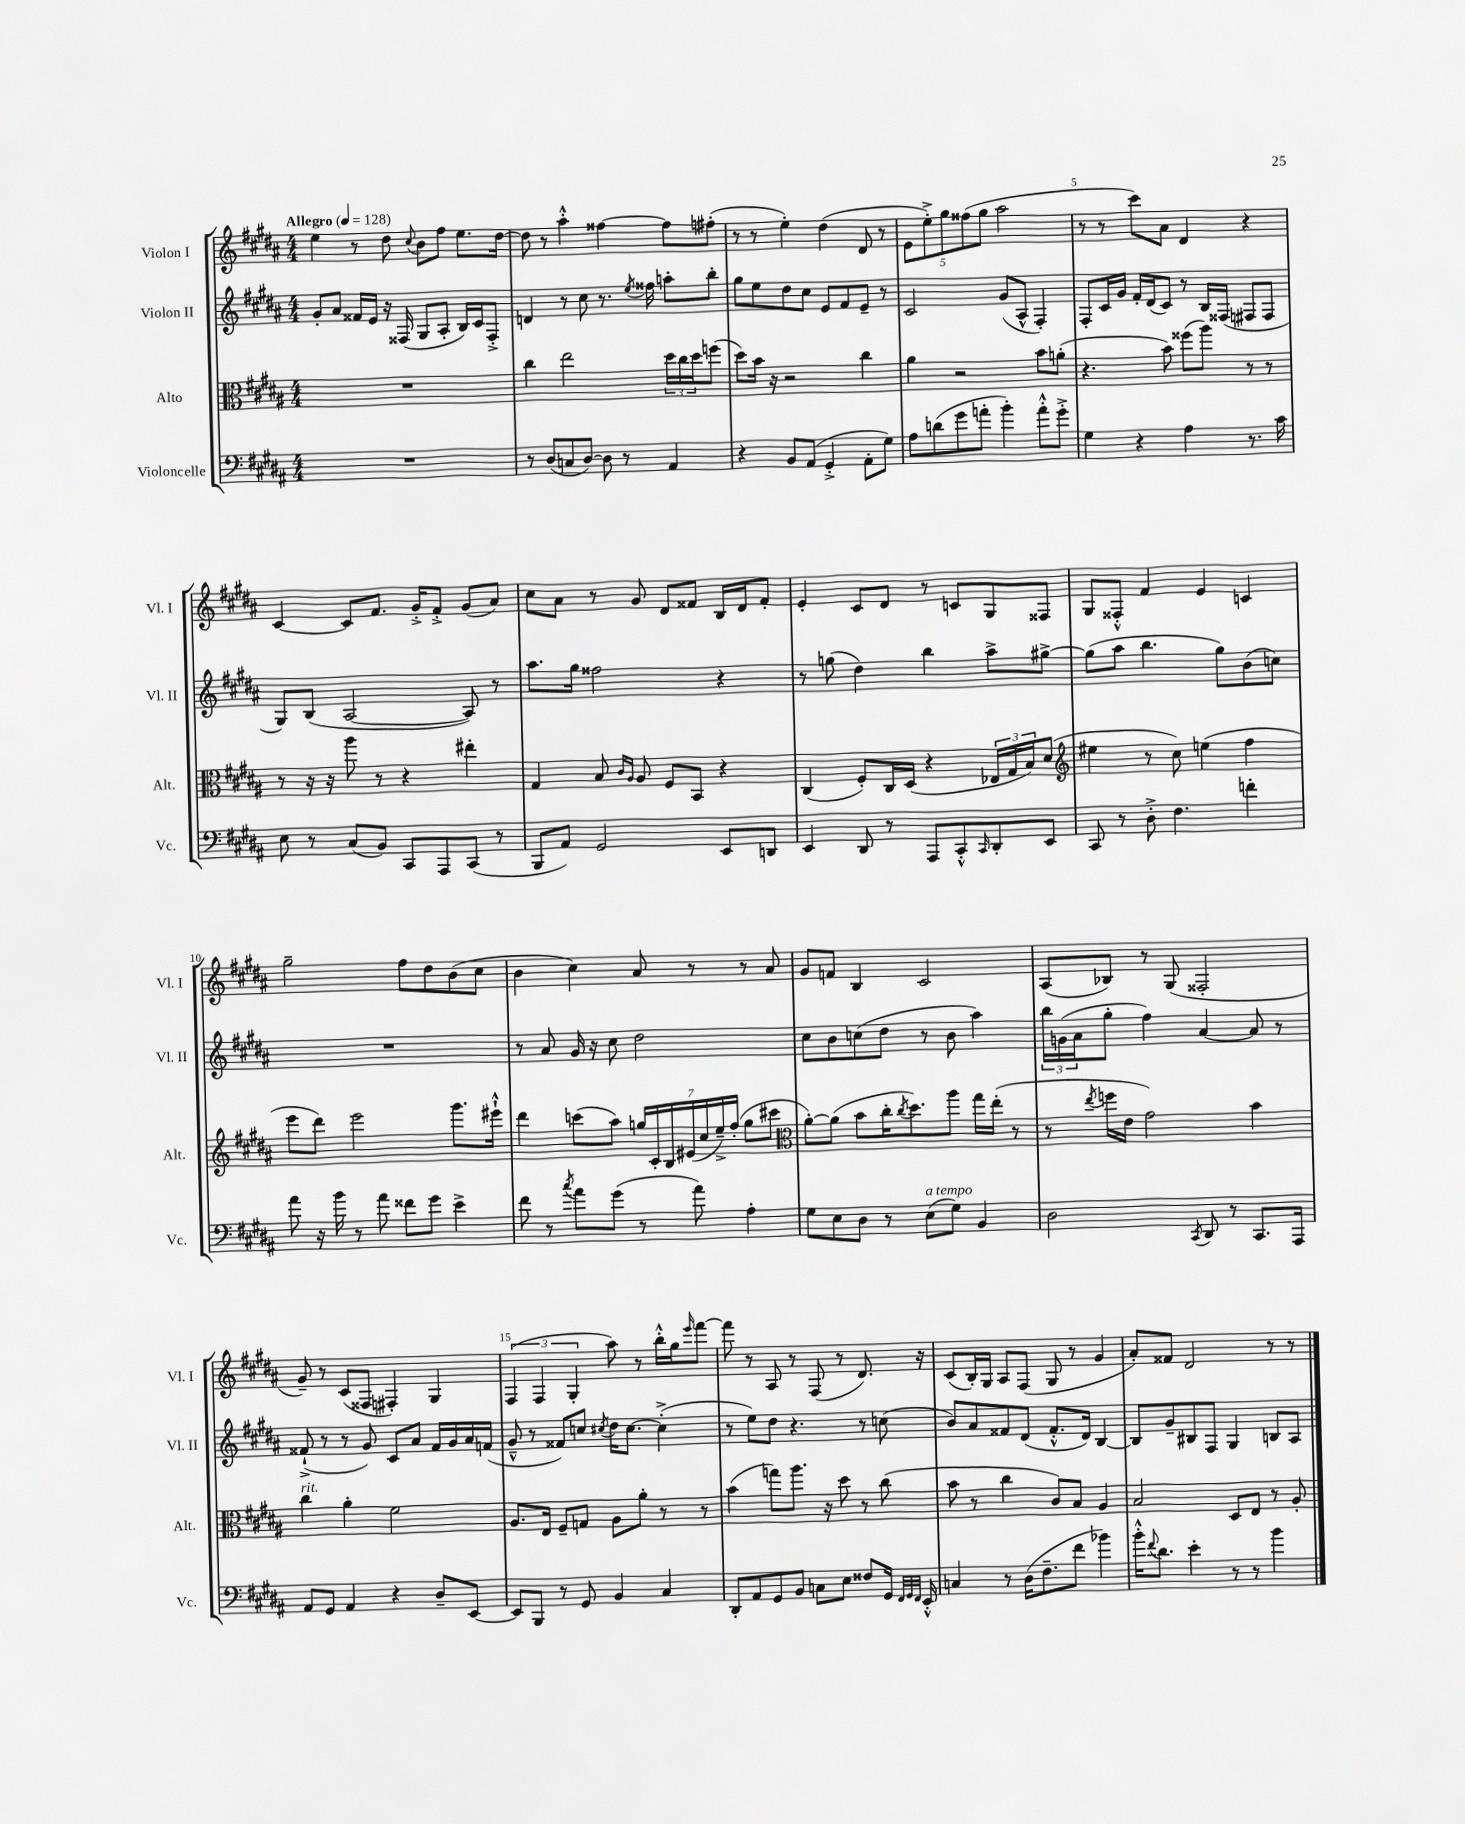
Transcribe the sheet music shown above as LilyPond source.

<<
\new StaffGroup <<
\new Staff = "s0" \with { instrumentName = "Violon I" shortInstrumentName = "Vl. I" } {
    \clef treble \key b \major \numericTimeSignature \time 4/4 \tempo "Allegro" 4 = 128
    e''4 r8 dis''8 \appoggiatura { cis''8 } b'8 fis''8 e''8. dis''16~ |
    dis''8 r8 ais''4-.-^ fisis''4~ fisis''8 fis''8-.( |
    r8 r8 e''4-.) dis''4( dis'8 r8 |
    \tuplet 5/4 { e'8 e''8-.->) gis''8 fisis''8( gis''8 } ais''2 |
    r8 r8 cis'''8) ais'8 dis'4 r4 |
    cis'4~ cis'8 fis'8. gis'16-.-> fis'8-.-> gis'8( ais'8) |
    cis''8 ais'8 r8 gis'8 dis'8 fisis'8 b16 dis'16 fisis'8-. |
    e'4-. cis'8 dis'8 r8 c'8 gis8 fisis8 |
    gis8 fisis8-.-^ fis'4 e'4 c'4 |
    gis''2-- fis''8 dis''8 b'8( cis''8 |
    b'4 cis''4) ais'8 r8 r8 ais'8 |
    gis'8 f'8 b4 cis'2 |
    ais8( bes8) r8 gis8( fisis2-. |
    gis'8--) r8 cis'8( fisis8 fis4-.) gis4 |
    \tuplet 3/2 { fis4( fis4 gis4-. } ais''8) r8 b''16-.-^ gis''16 \grace { e'''16 } fis'''8~ |
    fis'''8 r8 ais8 r8 fis8( r8 dis'8.) r16 |
    cis'8( b16-.) gis16 ais8 fis8( gis8 r8 gis'4 |
    ais'8-.) fisis'8 dis'2 r8 r8 \bar "|." |
}
\new Staff = "s1" \with { instrumentName = "Violon II" shortInstrumentName = "Vl. II" } {
    \clef treble \key b \major \numericTimeSignature \time 4/4
    gis'8-. ais'8 fisis'16 e'16 r16 fisis16( gis8 ais8-. b16) cis'16 fisis8-.-> |
    d'4 r8 cis''8 r8. \acciaccatura { e''8 } fisis''16 a''8-. b''8-. |
    gis''8 e''8 dis''8 cis''8 e'8 fis'8 e'8-- r8 |
    cis'2 gis'8( ais8-^ fis4-.) |
    fis8-. cis'16 gis'16 fis'16-. dis'16( cis'8) r8 b16 fisis16( fis8 fis8 |
    gis8) b8( ais2~ ais8) r8 |
    ais''8. gis''16 fisis''2 r4 |
    r8 g''8( dis''4) b''4 ais''8-> gis''8~-> |
    gis''8( ais''8 b''4. gis''8) b'8( c''8) |
    R1 |
    r8 ais'8 gis'16 r16 cis''8 dis''2 |
    cis''8 b'8 c''8( dis''8 r8 b'8 ais''4) |
    \tuplet 3/2 { b''16 g'16( ais'16 } gis''8-. fis''4) ais'4~ ais'8 r8 |
    fisis'8-!->( r8 r8 gis'8) cis'8 ais'8 fisis'16 gis'16 ais'16 f'16( |
    gis'8---^ r8 fisis'8) c''8 \acciaccatura { cis''8 } dis''16 cis''8.~ cis''4-.->( |
    r8 e''8) dis''8 r4. r8 c''8( |
    b'8) ais'8 fisis'8 dis'8( fisis'8.-.-^ dis'16) b4~ |
    b8 gis'8-- bis8 fis8 gis4 b8 ais8 \bar "|." |
}
\new Staff = "s2" \with { instrumentName = "Alto" shortInstrumentName = "Alt." } {
    \clef alto \key b \major \numericTimeSignature \time 4/4
    R1 |
    cis''4 e''2 \tuplet 3/2 { dis''16 cis''16 dis''16 } f''8( |
    dis''8) b'16 r16 r2 cis''4 |
    ais'4 r2 b'8 a'8-.( |
    r4. b'8) fisis''8( ais''8) r8 r8 |
    r8 r16 r16 ais''8 r8 r4 eis''4-. |
    gis4 b8 \grace { cis'16 ais16 } ais8 fis8 b,8 r4 |
    cis4( fis8-.) cis16 dis16( r4 \tuplet 3/2 { ees16 gis16 b16) } dis'8( |
    \clef treble eis''4 r8 cis''8) e''4( fis''4 |
    e'''8 dis'''8) e'''2 gis'''8. eis'''16-!-^ |
    dis'''4 c'''8( ais''8) \tuplet 7/4 { g''16 cis'16-. b16 eis'16( cis''16 e''16--->) fis''16-.( } g''8 cis'''8 |
    \clef alto ais'8~-.) ais'8( b'8 cis''16-. \acciaccatura { cis''8 } dis''8.) ais''8 gis''16 e''16-.( r8 |
    r8 \acciaccatura { e''8 } f''16 e'16 gis'2) b'4 |
    cis''4^\markup { \italic "rit." } ais'4-. fis'2 |
    ais8. e16 fis8-- g8 ais8 ais'8-. r8 r8 |
    b'4( g''8) ais''8. r16 dis''8 r8 cis''8( |
    b'8 r8 cis''4 cis'8) b8 ais4 |
    b2 dis8 e8 r8 ais8-. \bar "|." |
}
\new Staff = "s3" \with { instrumentName = "Violoncelle" shortInstrumentName = "Vc." } {
    \clef bass \key b \major \numericTimeSignature \time 4/4
    R1 |
    r8 dis8( c8 dis8~) dis8 r8 ais,4 |
    r4 b,8 ais,8( gis,4-.-> ais,8-. gis8) |
    ais8 d'8( gis'8 a'8-. b'4-.) a'8-.-^ gis'8-.-> |
    gis4 r4 ais4 r8. cis'16 |
    e8 r8 cis8( b,8) cis,8 ais,,8 cis,8( r8 |
    b,,8 ais,8) gis,2 e,8 d,8 |
    e,4 dis,8 r8 ais,,8 cis,8-.-^ \grace { cis,16 } dis,8-. e,8 |
    cis,8 r8 dis8-.-> fis4. f'4-. |
    ais'8 r16 b'16 r8 ais'8 fisis'8 gis'8 e'4-> |
    fis'8 r8 \acciaccatura { cis''8 } ais'8 gis'8( r8 ais'8) ais4-. |
    gis8 e8 dis8 r8 e8^\markup { \italic "a tempo" }( gis8) b,4 |
    dis2 \acciaccatura { cis,8 } dis,8 r8 cis,8. ais,,16 |
    ais,8 gis,8 ais,4 r4 dis8-- e,8~ |
    e,8 b,,8 r8 gis,8 b,4 cis4 |
    dis,8-. ais,8 gis,8 b,8 c8 e8 fisis8 gis,16 \grace { fis,32 gis,32 fis,32 } e,16-.-^ |
    c4 r8 dis16( fis8.-- fis'8 bes'4) |
    b'16-.-^ \appoggiatura { fis'8 } dis'8. e'4-. r8 r8 b'4 \bar "|." |
}
>>
>>
\layout { \context { \Score \override BarNumber.break-visibility = ##(#f #t #t) barNumberVisibility = #(every-nth-bar-number-visible 5) } }
